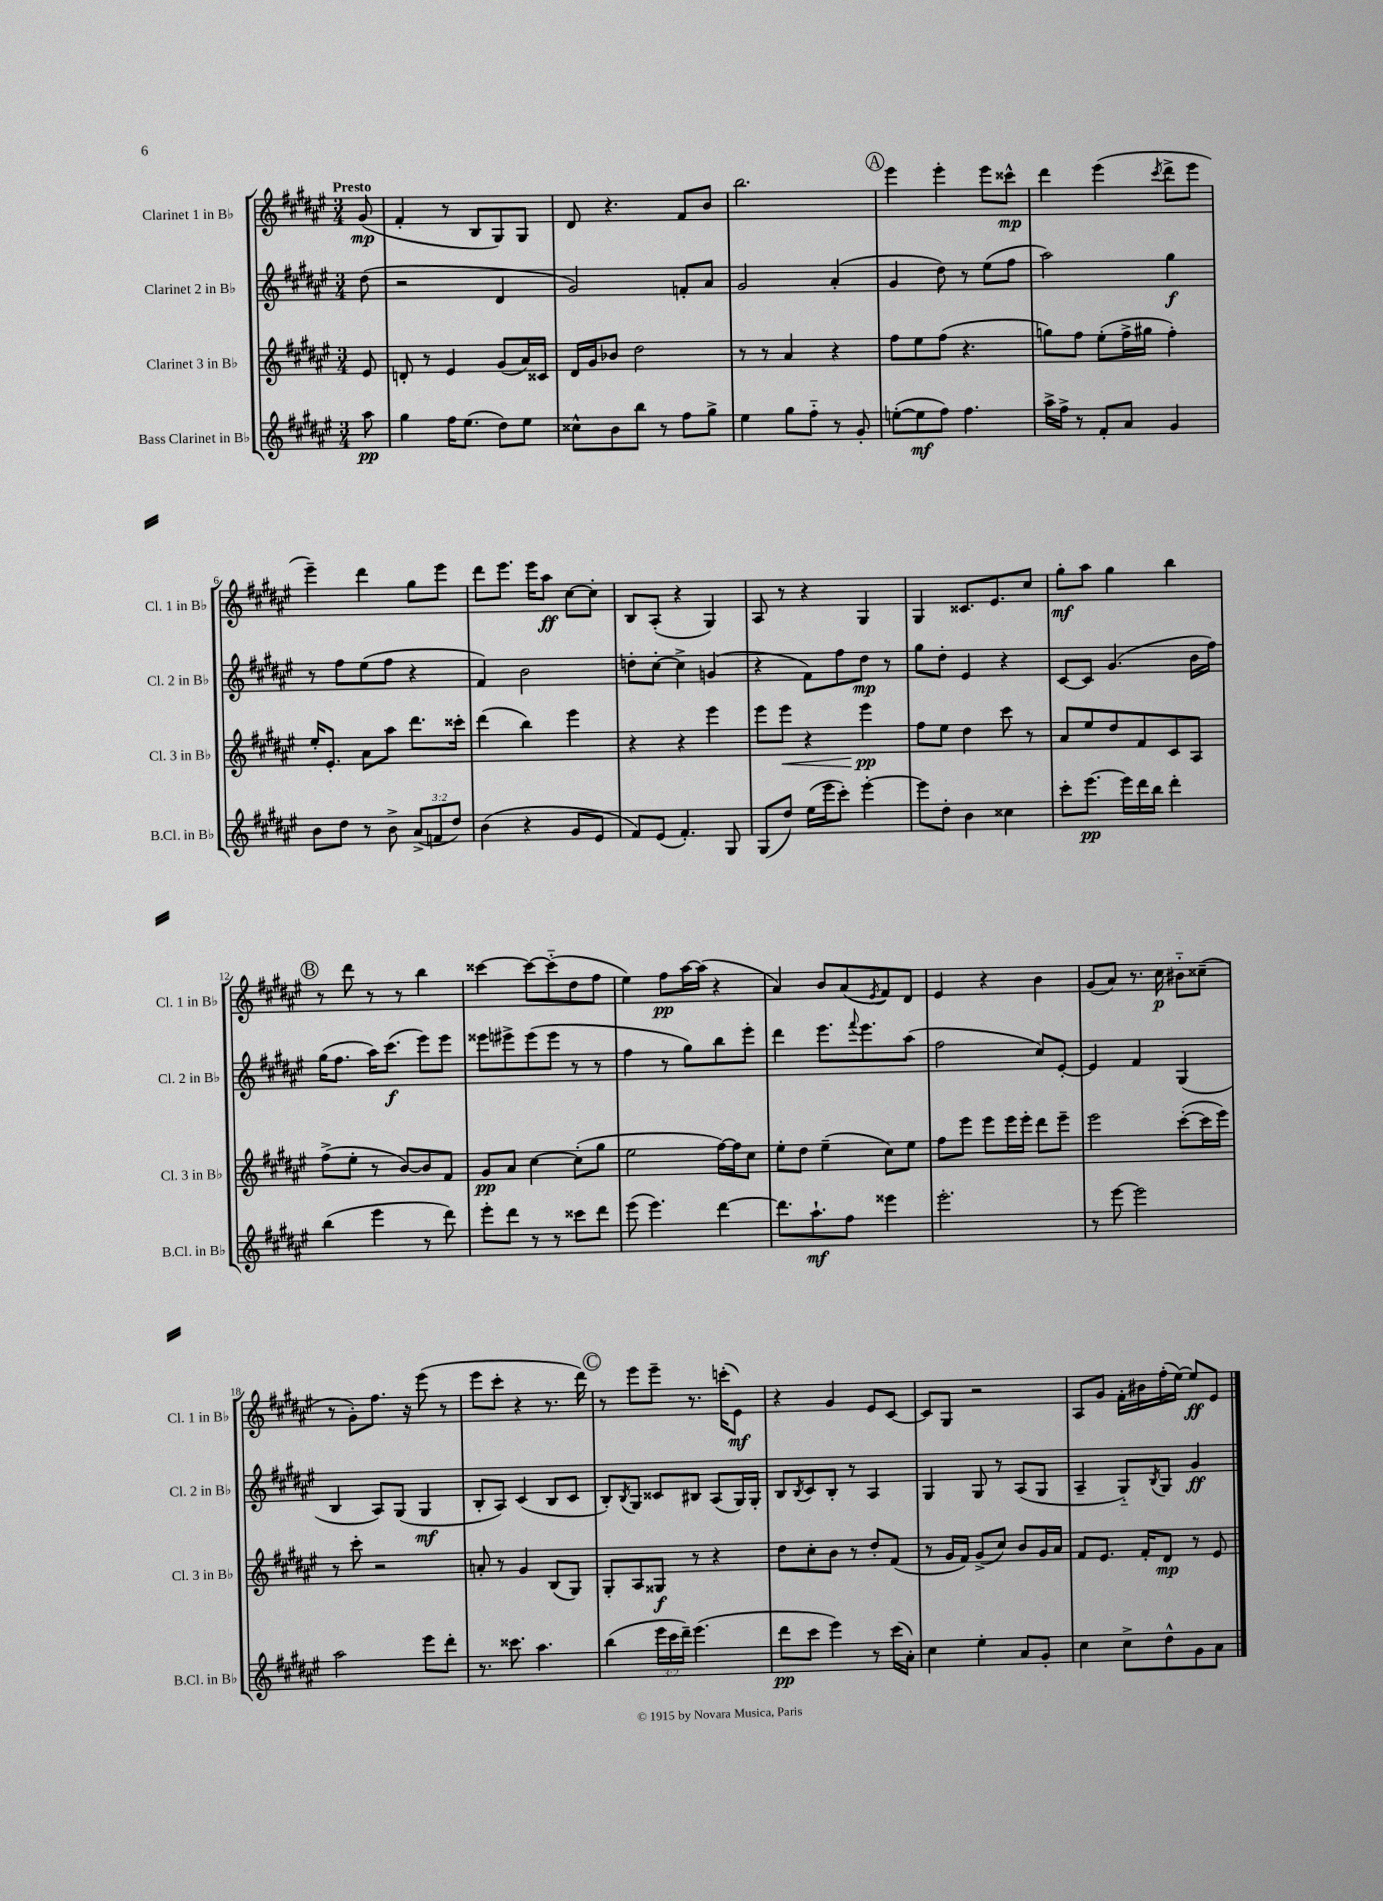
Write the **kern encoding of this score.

**kern	**kern	**kern	**kern
*staff4	*staff3	*staff2	*staff1
*clefG2	*clefG2	*clefG2	*clefG2
*k[f#c#g#d#a#e#]	*k[f#c#g#d#a#e#]	*k[f#c#g#d#a#e#]	*k[f#c#g#d#a#e#]
*M3/4	*M3/4	*M3/4	*M3/4
8aa#	8e#	(8dd#	(8g#
=	=	=	=
4gg#	8d'	2r	4f#'
.	8r	.	.
16ff#	4e#	.	8r
(8.ee#	.	.	.
.	.	.	8B
8dd#)	(8g#	4d#	8G#)
8ee#	16a#)	.	8G#
.	16c##	.	.
=	=	=	=
8cc##^^	16d#	2g#)	8d#
.	16g#	.	.
8b	8b-	.	4.r
8bb	2dd#	.	.
8r	.	.	.
8ff#	.	8f'	8f#
8gg#^	.	8a#	8b
=	=	=	=
4ee#	8r	2g#	2.bb
.	8r	.	.
8gg#	4a#	.	.
8ff#'~	.	.	.
8r	4r	(4a#'	.
8g#'	.	.	.
=	=	=	=
([8ee'	8ff#	4g#	4eee#
8ee]	8ee#	.	.
8ff#)	(8ff#	8dd#)	4eee#'
4.ff#	4.r	8r	.
.	.	(8ee#	8eee#
.	.	8ff#	8ccc##^^
=	=	=	=
16aa#^	8gg)	2aa#)	4ddd#
16ff#^	.	.	.
8r	8ff#	.	.
8f#'	(8ee#'	.	(4eee#
8a#	16ff#^	.	.
.	16gg#	.	.
.	.	.	8qccc#
4g#	4ff#')	4gg#	8ddd#^
.	.	.	8eee#
=	=	=	=
8b	16ee#'	8r	4eee#~)
.	8.e#'	.	.
8dd#	.	8ff#	.
8r	8a#	(8ee#	4ddd#
8b^	8aa#	8ff#	.
(12a#^	8.ddd#	4r	8gg#
12f	.	.	.
.	.	.	8eee#
12dd#)	.	.	.
.	16ccc##'	.	.
=	=	=	=
(4b	(4ddd#	4f#)	8ddd#
.	.	.	8.eee#
4r	4bb)	2b	.
.	.	.	16eee#
.	.	.	8aa#
8g#	4eee#	.	[8cc#
8e#	.	.	8cc#']
=	=	=	=
8f#)	4r	8dd'	8B
(8e#	.	[8cc#'	(8A#'
4.f#')	4r	4cc#^]	4r
.	4eee#	(4g	4G#)
8G#	.	.	.
=	=	=	=
(8G#	8eee#	4r	8A#
8dd#)	8eee#	.	8r
(16ee#	4r	8f#)	4r
16eee#	.	.	.
8ccc#')	.	8ff#	.
[4eee#'	4eee#	8dd#	4G#
.	.	8r	.
=	=	=	=
8eee#]	8ff#	8gg#	4G#
8dd#'	8ee#	8dd#'	.
4b	4dd#	4e#	8.c##
.	.	.	8.e#
4cc##	8ccc#	4r	.
.	8r	.	8cc#
=	=	=	=
8ccc#'	8a#	[8c#	8gg#'
[8.eee#	8ee#	8c#]	8aa#
.	8dd#	(4.g#	4gg#
16eee#]	.	.	.
16ddd#	8f#	.	.
16bb	.	.	.
4ddd#'	8c#	.	4bb
.	8A#	16b	.
.	.	16ff#)	.
=	=	=	=
(4bb	(8ff#^	(16gg#	8r
.	.	8.ff#	.
.	8ee#'	.	8ddd#
4eee#	8r	16aa#)	8r
.	.	(8.ccc#	.
.	[8b)	.	8r
8r	8b]	8eee#)	4bb
8ddd#)	8f#	8eee#	.
=	=	=	=
8eee#'	8g#	8eee##	[4ccc##
8ddd#	8a#	8eee#^	.
8r	[4cc#	(8eee#	8ccc##_
8r	.	8eee#	(8ccc##'~]
8ccc##	(8cc#']	8r	8dd#
8ddd#	8gg#	8r	8ff#
=	=	=	=
(8eee#	2ee#	4ff#	4ee#)
4.eee#)	.	.	.
.	.	8r	8ff#
.	.	8gg#)	[16aa#
.	.	.	(16aa#]
[4ddd#	[16ff#)	8bb	4r
.	16ff#]	.	.
.	8cc#	8eee#'	.
=	=	=	=
8.ddd#]	8ee#'	4ddd#	4a#)
.	8dd#	.	.
8.aa#`	.	.	.
.	(4ee#~	8.eee#	8b
8ff#	.	.	(8a#
.	.	8qqfff#	.
.	.	8.eee#	.
.	.	.	8qe#
4eee##	8cc#)	.	8f#)
.	8ee#	(8aa#	8d#
=	=	=	=
2.eee#'	8ff#	2ff#	4e#
.	8eee#	.	.
.	8eee#	.	4r
.	16eee#	.	.
.	16eee#'	.	.
.	8ddd#	8cc#)	4b
.	8eee#~	[8e#'	.
=	=	=	=
8r	2eee#	4e#]	(8g#
[8eee#	.	.	8a#)
2eee#]	.	4f#	8.r
.	.	.	16cc#
.	([8ccc#'	(4G#	8b#'~
.	16ccc#]	.	(8cc##~
.	16eee#)	.	.
=	=	=	=
2aa#	8r	4B	8r
.	8ccc#'	.	8g#')
.	2r	8A#)	8.ff#
.	.	(8G#	.
.	.	.	16r
8eee#	.	4G#	(8eee#
8ddd#'	.	.	8r
=	=	=	=
8.r	8a'	8B'	8eee#
.	8r	8A#)	8ccc#'
8.ccc##	.	.	.
.	4g#	(4c#	4r
4.aa#	.	.	.
.	(8B	8B	8.r
.	8G#)	8c#	.
.	.	.	16ddd#)
=	=	=	=
(4bb	8G#'	8B')	8r
.	.	8qB	.
.	8A#	8G#	8eee#
24eee#	8G##	8c##	8eee#~
24ccc#	.	.	.
24ddd#~)	.	.	.
(4.eee#	8r	8B#	8.r
.	4r	(8A#	.
.	.	.	(16ccc'
.	.	16G#)	8e#)
.	.	16G#'	.
=	=	=	=
8ddd#	8dd#	8B	4r
.	.	8qB	.
8ccc#	8cc#'	8c#	.
4eee#)	8b	8B'	4g#
.	8r	8r	.
8r	8dd#'	4A#	8e#
(16ccc#	(8f#	.	[8c#
16a#')	.	.	.
=	=	=	=
4cc#	8r	4G#	8c#]
.	16g#	.	8G#
.	16f#)	.	.
4ee#'	(8g#^	8G#	2r
.	8cc#)	8r	.
8a#	8b	(8A#	.
8g#'	16g#	8G#	.
.	16a#	.	.
=	=	=	=
4cc#	8f#	4A#~	8A#
.	8.e#	.	8g#
8cc#^	.	8G#'~)	16f#'
.	16f#'	.	16b#
.	.	8qB	.
8dd#^^	8d#	8G#	(16ff#'
.	.	.	[16ee#)
8g#	8r	4g#	8ee#]
8a#	8e#	.	8e#
==	==	==	==
*-	*-	*-	*-
